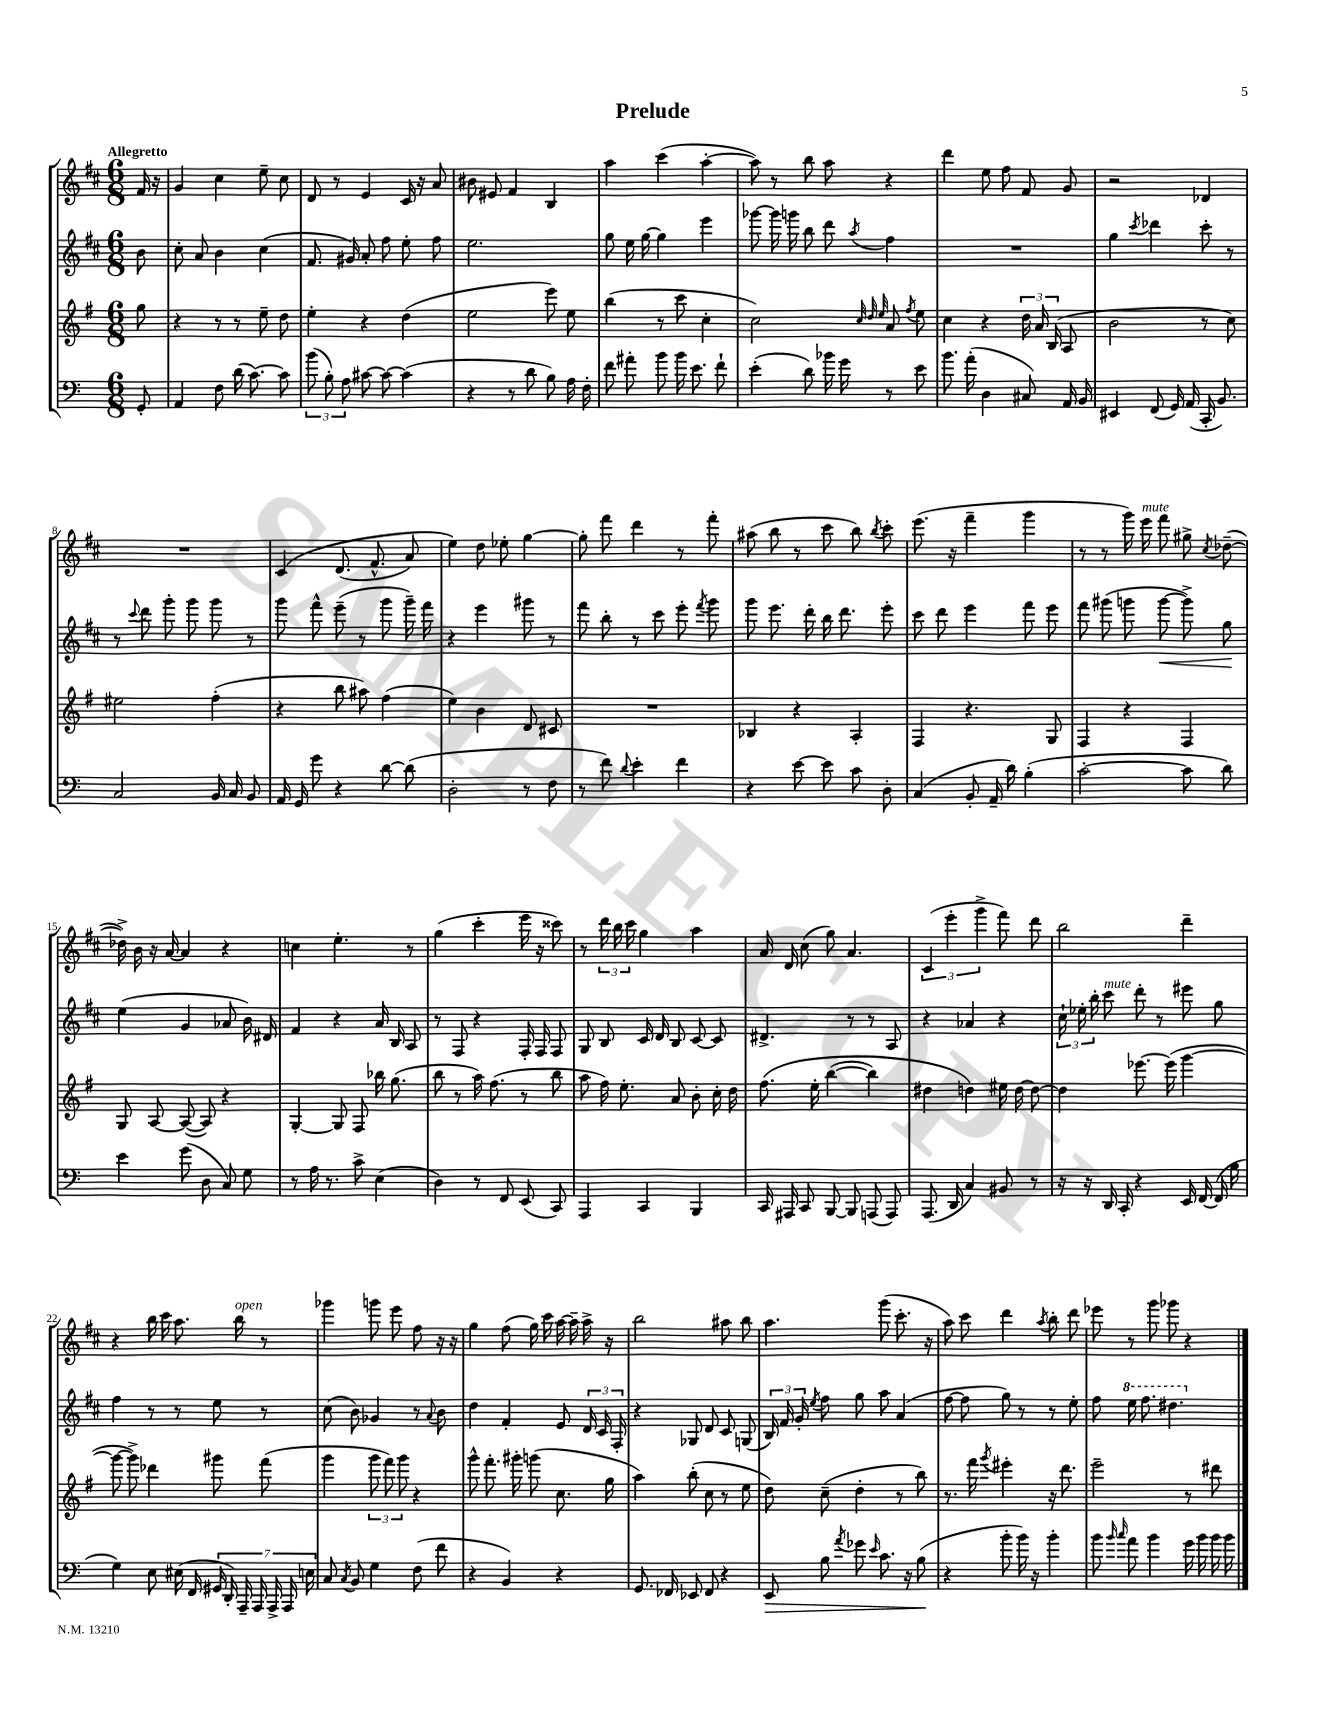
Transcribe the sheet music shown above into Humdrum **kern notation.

**kern	**kern	**kern	**kern
*staff4	*staff3	*staff2	*staff1
*clefF4	*clefG2	*clefG2	*clefG2
*k[]	*k[f#]	*k[f#c#]	*k[f#c#]
*M6/8	*M6/8	*M6/8	*M6/8
8GG'/	8gg\	8b\	16f#/
.	.	.	16r
=	=	=	=
4AA/	4r	8cc#'\	4g/
.	.	8a/	.
8F\	8r	4b\	4cc#\
(16d\	8r	.	.
[8.c\)	.	.	.
.	8ee~\	(4cc#\	8ee~\
8c\]	8dd\	.	8cc#\
=	=	=	=
(12b\	4ee'\	8.f#/	8d/
12B'\)	.	.	.
.	.	.	8r
12A\	.	.	.
.	.	16g#/)	.
[8c#\	4r	8a'/	4e/
8c#\_	.	8ff#\	.
(4c#\]	(4dd\	8ee'\	16c#/
.	.	.	16r
.	.	8ff#\	8a/
=	=	=	=
4r	2ee\	2.ee\	8b#\
.	.	.	8e#/
8r	.	.	4f#/
8d\	.	.	.
8B\)	8eee\)	.	4B/
16A\	8ee\	.	.
16F'\	.	.	.
=	=	=	=
8f\	(4bb\	8gg\	4aa\
8a#'\	.	16ee\	.
.	.	[16gg\	.
8b\	8r	4gg\]	(4ccc#\
16b\	8ccc\	.	.
8.e\	.	.	.
.	4cc'\	4eee\	[4aa'\
8f`\	.	.	.
=	=	=	=
(4e'\	2cc\)	[8ggg-\	8aa\])
.	.	16ggg-\]	8r
.	.	16ggg\	.
8d\)	.	8bb\	8bb\
16b-\	.	8ddd\	8aa\
16g\	.	.	.
.	32qqcc/	.	.
.	32qqdd/	.	.
.	32qqee/	8qaa/	.
8r	8a/	4ff#\	4r
.	8qff#/	.	.
8e\	8ee\	.	.
=	=	=	=
8.b\	4cc\	2.r	4ddd\
(16a'\	.	.	.
4D\	4r	.	8ee\
.	.	.	8ff#\
8C#/)	24dd\	.	8f#/
.	24a/	.	.
.	(24B/	.	.
16AA/	8A/	.	8g/
16BB/	.	.	.
=	=	=	=
4EE#/	2b\	4gg\	2r
.	.	8qccc#/	.
(8FF/	.	4ddd-\	.
16GG/)	.	.	.
(16AA/	.	.	.
16CC'/	8r	8ccc#'\	4d-/
8.BB/)	.	.	.
.	8cc\)	8r	.
=	=	=	=
2C/	2ee#\	8r	2.r
.	.	8qqccc#/	.
.	.	8ddd\	.
.	.	8ggg'\	.
.	.	8ggg\	.
16BB/	(4ff#'\	8ggg\	.
16C/	.	.	.
8BB/	.	8r	.
=	=	=	=
16AA/	4r	8ggg\	&(4c#/
16GG/	.	.	.
8g\	.	8fff#^^\	.
4r	8bb\	(8eee~\	(8.d/
.	8aa#\)	8r	.
.	.	.	8.f#^^/
[8d\	(4ff#\	8ggg\	.
(8d\]	.	16ggg~\)	8a/)
.	.	16fff#\	.
=	=	=	=
2D'\	4ee\)	4r	4ee\&)
.	4b\	4eee\	8dd\
.	.	.	8ee-'\
8r	8d/	8ggg#\	[4gg\
8F\	8c#/	8r	.
=	=	=	=
8r	2.r	8fff#\	8gg'\]
8f\)	.	8bb'\	8fff#\
8qqd/	.	.	.
4e'\	.	8r	4ddd\
.	.	8ccc#\	.
4f\	.	8eee'\	8r
.	.	8qfff#/	.
.	.	8ggg\	8fff#'\
=	=	=	=
4r	4B-/	8ggg\	(8aa#\
.	.	8.eee\	8bb\
[8e\	4r	.	8r
.	.	16ddd'\	.
8e\]	.	16bb\	8ccc#\
.	.	8.ddd\	.
8c\	4A'/	.	8bb\)
.	.	.	8qbb/
8D'\	.	8eee'\	8ccc#'\
=	=	=	=
(4C/	4F#/	8ccc#\	(8.eee\
.	.	8ddd\	.
.	.	.	16r
8BB'/	4.r	4eee\	4fff#~\
16AA~/	.	.	.
16d\)	.	.	.
(4B'\	.	8fff#\	4ggg\
.	8G/	8eee\	.
=	=	=	=
[2c'\	4F#/	8fff#\	8r
.	.	(8ggg#\	8r
.	4r	8ggg\	16ggg\)
.	.	.	16eee\
.	.	[8ggg\	8fff#\
8c\]	4F#/	8ggg^\])	8gg#^\
.	.	.	8qcc#/
8d\)	.	8gg\	([8dd-~\
=	=	=	=
4e\	8G/	(4ee\	16dd-^\])
.	.	.	16b\
.	[8A/	.	16r
.	.	.	[16a/
(8g\	(8A/_	4g/	4a/]
8D\	8A/])	.	.
8C/)	4r	8a-/	4r
8G\	.	16b\)	.
.	.	16d#/	.
=	=	=	=
8r	[4G'/	4f#/	4cc\
16A\	.	.	.
8.r	.	.	.
.	8G/]	4r	4.ee'\
8c^\	8F#/	.	.
(4E\	16bb-\	16a/	.
.	(8.gg\	16B/	.
.	.	8A/	8r
=	=	=	=
4D\)	8bb\	8r	(4gg\
.	8r	8F#/	.
8r	16aa\)	4r	4ccc#'\
.	(8.ff#\	.	.
8FF/	.	.	.
(8EE/	8r	16F#'/	16eee\
.	.	16F#/	16r
8CC/)	8bb\	8F#/	8ccc##\)
=	=	=	=
4AAA/	8aa\	8G/	8r
.	16ff#\)	8B/	24ddd\
.	.	.	24bb\
.	8.ee'\	.	.
.	.	.	24ccc#\
4CC/	.	16c#/	4gg\
.	.	16d/	.
.	8a/	8B/	.
4BBB/	8b'\	[8c#/	4aa\
.	16cc'\	8c#/]	.
.	16dd\	.	.
=	=	=	=
16CC/	&(8.ff#\	4.d#^/	16a/
16AAA#/	.	.	16d/
8CC/	.	.	(8cc#\
.	16ee'\	.	.
[8BBB/	([4bb\	.	8gg\)
8BBB/]	.	8r	4.a/
(8AAA/	4bb\])	8r	.
8AAA/)	.	8A/	.
=	=	=	=
(8.AAA/	4dd#\	4r	(6c#/
.	.	.	6eee'\
16DD/	.	.	.
4C/)	4dd\&)	4a-/	.
.	.	.	6ggg^\
8BB#/	16ee#\	4r	8fff#\)
.	[16dd\	.	.
8r	8dd\_	.	8ddd\
=	=	=	=
16r	4dd\]	24cc#`\	2bb\
.	.	24ee-'\	.
16r	.	.	.
.	.	24bb'\	.
16DD/	.	8ccc#\	.
16CC'/	.	.	.
4r	[8.eee-\	8ddd'\	.
.	.	8r	.
.	(16eee-\]	.	.
16EE/	[4ggg\	8eee#\	4ddd~\
[16FF/	.	.	.
(16FF/]	.	8gg\	.
16B\	.	.	.
=	=	=	=
4G\)	8ggg\_	4ff#\	4r
.	8ggg^\])	.	.
8E\	4ddd-\	8r	16bb\
.	.	.	16ccc#\
(16E#\	.	8r	8.aa\
16FF/	.	.	.
28GG#/	8ggg#\	8ee\	.
28DD'/)	.	.	.
.	.	.	16bb\
28AAA~/	.	.	.
28AAA/	.	.	.
.	(8fff#\	8r	8r
28AAA^/	.	.	.
28AAA/	.	.	.
28E\	.	.	.
=	=	=	=
8C/	4ggg\	(8cc#\	4ggg-\
8qC/	.	.	.
8BB/	.	8b\)	.
4G\	12ggg\	4g-/	8ggg\
.	12fff#\)	.	.
.	.	.	8eee\
.	12ggg\	.	.
(8F\	4r	8r	8ff#\
.	.	8qqa/	.
8f\	.	8b\	16r
.	.	.	16r
=	=	=	=
4r	8ggg^^\	4dd\	4gg\
.	8.fff#'\	.	.
4BB/)	.	4f#'/	(8ff#\
.	16ggg#'\	.	.
.	(8ggg\	.	16gg\)
.	.	.	16ccc#\
4r	8.cc\	8e/	[16aa\
.	.	.	16aa~\]
.	.	24d/	16aa^\
.	.	24c#/	.
.	16gg\	.	16r
.	.	24F#'/	.
=	=	=	=
8.GG/	4aa\)	4r	2bb\
16FF-/	.	.	.
8EE-/	(8bb'\	8G-/	.
8FF-/	8cc\	8d/	.
4r	8r	8c#/	8aa#\
.	8ee\	(8G/	8bb\
=	=	=	=
8EE/	8dd\)	24B/)	4.aa\
.	.	24f#/	.
.	.	24g'/	.
.	.	8qee/	.
8B\	(8cc~\	8ff#\	.
8qa/	.	.	.
8g-\	4dd'\	8gg\	.
16qqe/	.	.	.
8.c\	.	8aa\	(8ggg\
.	8r	(4a/	8.ccc#'\
16r	.	.	.
(8B\	8bb\)	.	.
.	.	.	16r
=	=	=	=
4r	8.r	[8ff#\	8aa\)
.	.	8ff#\]	8ccc#\
.	16fff#\	.	.
.	8qggg/	.	.
8b'\	4eee#'\	8gg\)	4ddd\
16b\)	.	8r	.
16r	.	.	.
.	.	.	8qaa/
4b'\	16r	8r	8bb'\
.	8.ddd\	.	.
.	.	8ee'\	8ddd\
=	=	=	=
8b\	2eee~\	8ff#\	8eee-\
16qqb/	.	.	.
16qqcc/	.	.	.
8a\	.	16eee\	8r
.	.	8.fff#\	.
4b\	.	.	8ggg\
.	.	4.ddd#\	8ggg-\
16g\	8r	.	4r
16b\	.	.	.
16b\	8ddd#\	.	.
16b\	.	.	.
==	==	==	==
*-	*-	*-	*-
